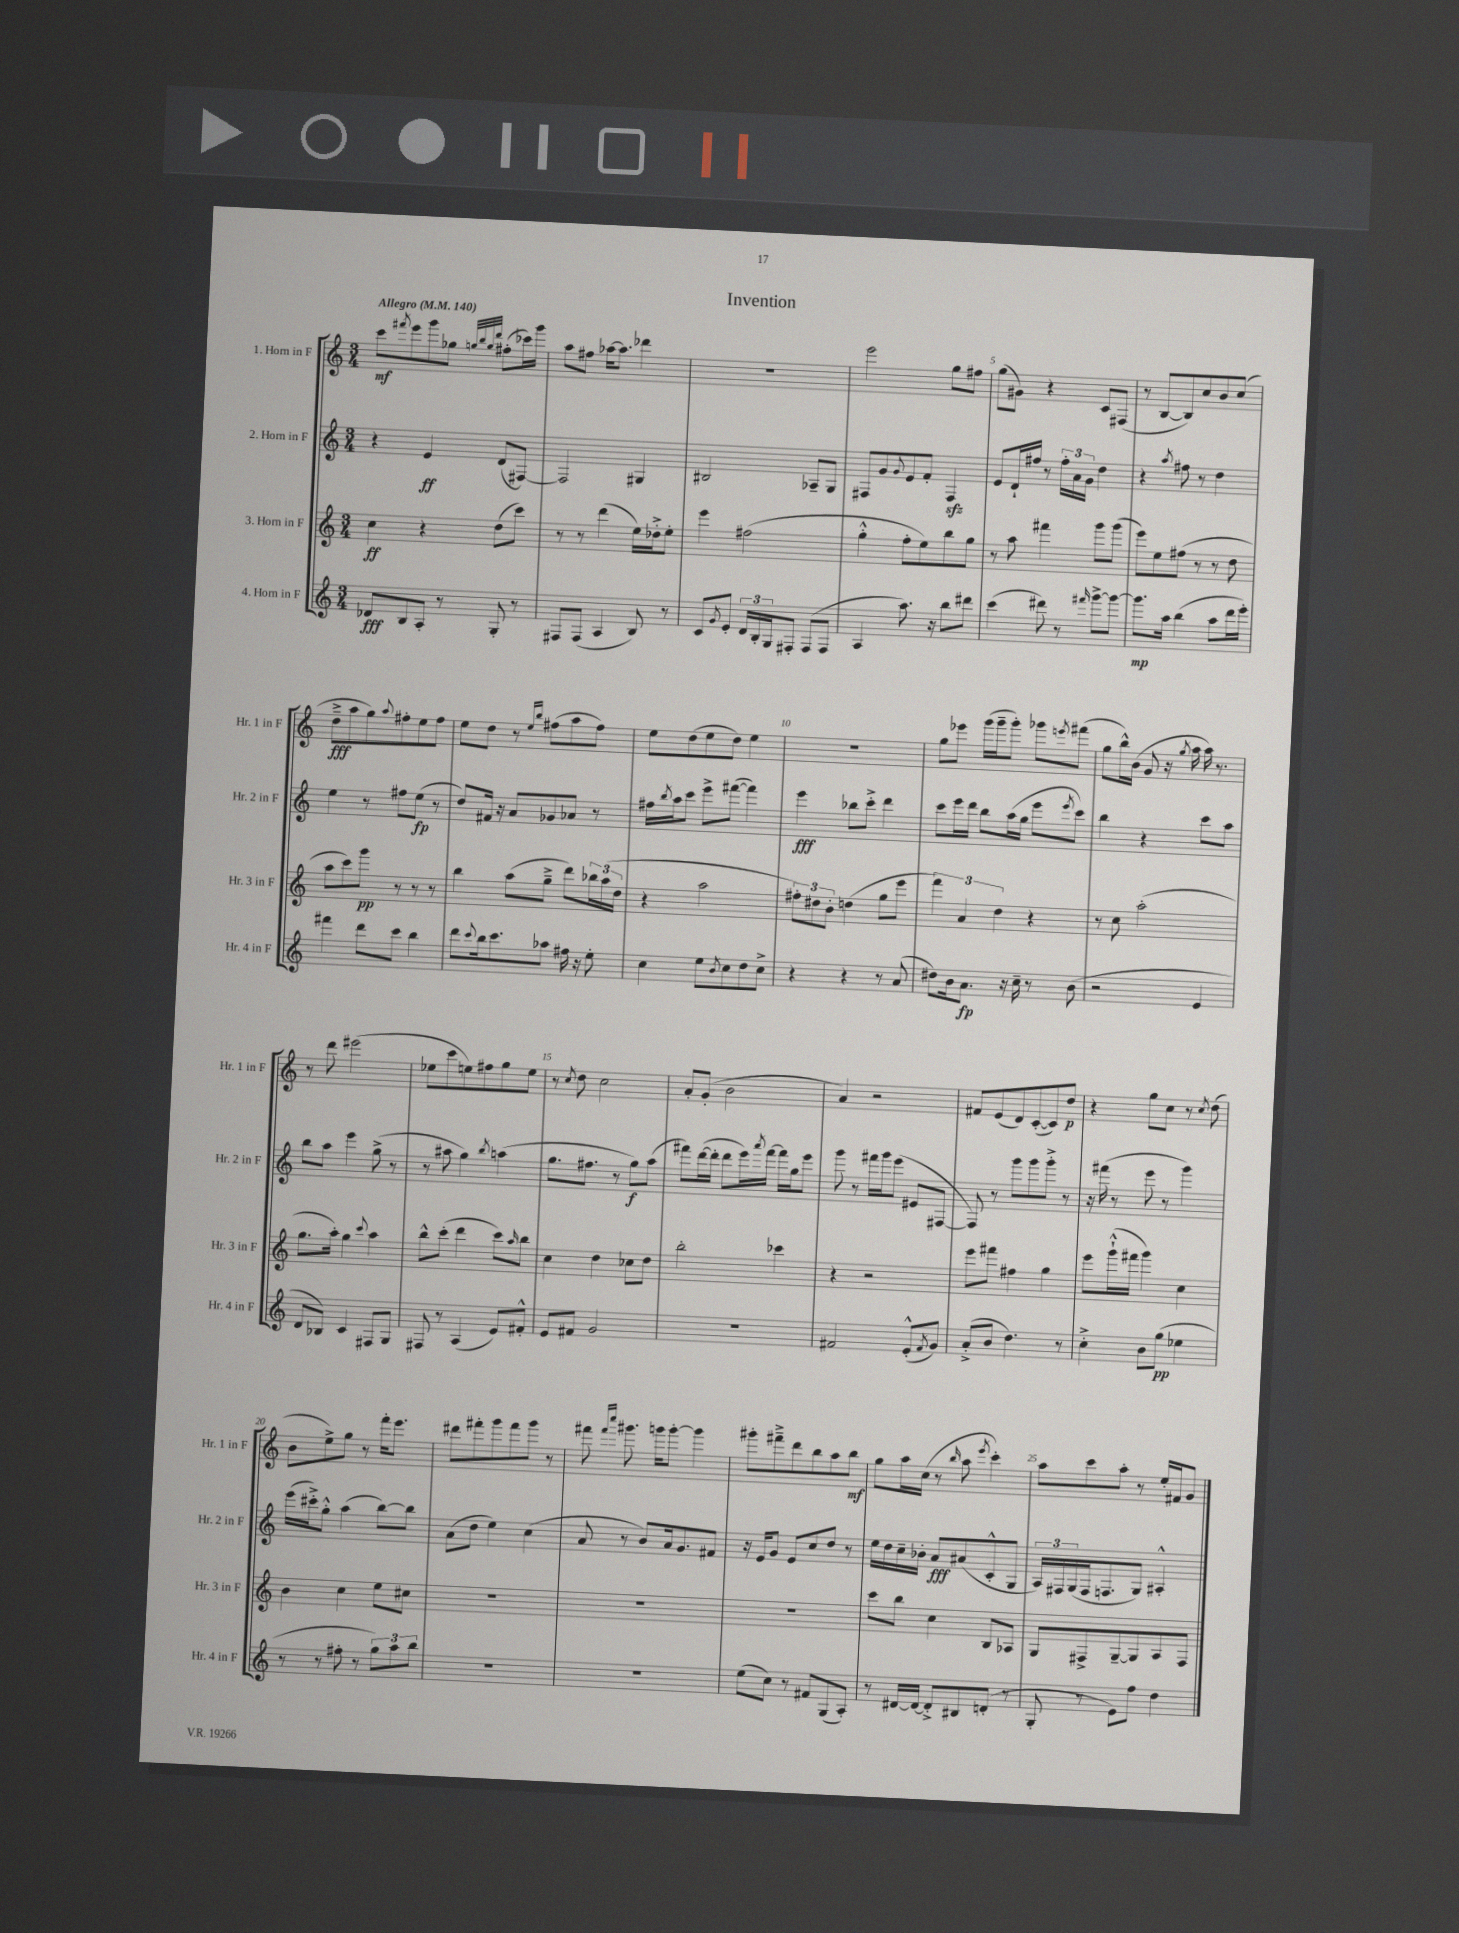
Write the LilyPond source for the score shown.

\header { title = "Invention" }
<<
\new StaffGroup <<
\new Staff = "s0" \with { instrumentName = "1. Horn in F" shortInstrumentName = "Hr. 1 in F" } {
    \clef treble \key c \major \numericTimeSignature \time 3/4 \tempo "Allegro" 4 = 140
    c'''8\mf \acciaccatura { fis'''8 } e'''8 g'''8 ges''8 \grace { g''32 b''32 g''32 d'''32 } fis''8-.( ces'''16) g'''16 |
    a''8 fis''8 aes''16~ aes''8. des'''4 |
    R2. |
    e'''2 g''8 fis''8 |
    g''8( gis'8) r4 c'8 fis8( |
    r8 b8~ b8) c''8 b'8 c''8( |
    d''8--->\fff a''8 g''8) \appoggiatura { a''8 } fis''8-. e''8 fis''8 |
    e''8 d''8 r8 \grace { e''16 b''16 } fis''8( a''8 fis''8) |
    e''8 d''8( e''8 d''8) e''4 |
    r2. |
    g''8 ees'''8 g'''16( g'''16-- g'''8-.) ges'''8 \acciaccatura { e'''8 } fis'''8( |
    g''8 b''16-^) b'16( g'8 r16 \acciaccatura { g''8 } a''16 a''16) r8. |
    r8 d'''8 eis'''2( |
    ees''8 c'''8 e''8) fis''8 g''8 e''8 |
    r8 \acciaccatura { c''8 } d''8 c''2 |
    a'8-. g'8-.( b'2 |
    a'4) r2 |
    fis'8 e'8( d'8) c'8~-.( c'8) d''8\p |
    r4 g''8 c''8 r8 \acciaccatura { c''8 } d''8( |
    b'8 e''8->) g''8 r8 f'''16-. e'''8. |
    dis'''8 fis'''8-. g'''8 fis'''8 g'''8 r8 |
    fis'''8 \grace { fis'''16 c''''16 } gis'''8. g'''16 g'''8~-. g'''4 |
    gis'''8-. fis'''8---> d'''8 b''8 a''8 b''8\mf |
    g''8 a''16 c''16( r8 \grace { b''16 } a''8 \acciaccatura { e'''8 } c'''4-.) |
    a''8 c'''8 a''8-. r8 e''16-. fis'16 g'8 \bar "|." |
}
\new Staff = "s1" \with { instrumentName = "2. Horn in F" shortInstrumentName = "Hr. 2 in F" } {
    \clef treble \key c \major \numericTimeSignature \time 3/4
    r4 e'4\ff d'8( fis8~) |
    fis2 gis4 |
    bis2 aes8-- g8 |
    fis8 g'8 \appoggiatura { g'8 } e'8 f'8-. fis4\sfz |
    e'8 d'16-! fis''16 r8 \tuplet 3/2 { fis''16-. a'16 g'16 } d''4 |
    r4 \acciaccatura { a''8 } fis''8 r8 d''4 |
    e''4 r8 fis''8 e''8\fp( r8 |
    d''8) fis'16 r16 a'8 ges'8 aes'8 r8 |
    fis''16 \acciaccatura { b''8 } a''16 c'''8 e'''8-> fis'''8~( fis'''4) |
    e'''4\fff bes''8 c'''8-.-> d'''4 |
    c'''8 e'''16 d'''16 b''8 a''16( g''16 e'''8 \acciaccatura { e'''8 } c'''8) |
    b''4 r4 c'''8 a''8 |
    b''8 a''8 e'''4 g''8->( r8 |
    r8 ais''8 g''4) \acciaccatura { b''8 } a''4( |
    g''8. fis''8. r8 g''8\f) a''8( |
    fis'''8) d'''16~( d'''16-. d'''8 e'''16) \acciaccatura { a'''8 } fis'''16~ fis'''16 g''16 e'''8 |
    g'''8 r8 fis'''16 g'''16 e'''8( eis'8 fis8~ |
    fis8) r8 g'''8 g'''8 g'''8-.-> r8 |
    r16 fis'''16( r8 e'''8 r8 g'''4) |
    e'''16( cis'''16-.->) g''8-.-^ a''4( b''8~) b''8 |
    a'8( d''8 e''4) c''4( |
    a'8 r8 b'8) a'16 g'8. fis'8 |
    r16 e'16 g'8 e'8 c''8 d''8 r8 |
    e''16 d''16 c''16-- bes'16-. a'8\fff ais'8( c'8-.-^ g8 |
    \tuplet 3/2 { a16) fis16 g16( } fis16 f8. g8) ais4-.-^ \bar "|." |
}
\new Staff = "s2" \with { instrumentName = "3. Horn in F" shortInstrumentName = "Hr. 3 in F" } {
    \clef treble \key c \major \numericTimeSignature \time 3/4
    c''4\ff r4 d''8( c'''8) |
    r8 r8 d'''4( e''16) des''16-.-> e''8-. |
    e'''4 fis''2( |
    g''4-.-^ f''8-. e''8) b''8 g''8 |
    r8 a''8 fis'''4 g'''8 g'''8( |
    e'''8) e''8 fis''8( r8 r8 d''8 |
    a''8 c'''8) g'''8\pp r8 r8 r8 |
    b''4 a''8( g''8---> d'''8) \tuplet 3/2 { bes''16 a''16( d''16 } |
    r4 a''2 |
    \tuplet 3/2 { fis''8-.) dis''8 b'8-. } d''4( g''8 e'''8 |
    \tuplet 3/2 { f'''4) a'4 d''4 } r4 |
    r8 c''8 a''2-.( |
    g''8. a''16-.) g''4 \appoggiatura { c'''8 } a''4 |
    b''8-^ c'''8-.( d'''4 c'''8) \grace { a''16 } b''8 |
    c''4 d''4 ces''8 d''8 |
    b''2-. ces'''4 |
    r4 r2 |
    e'''8 fis'''8 fis''4 g''4 |
    e'''8 g'''16-!-^( fis'''16 g'''4) c''4 |
    b'4 c''4 e''8 cis''8 |
    R2. |
    R2. |
    R2. |
    c'''8 b''8 c''4 b8 aes8 |
    g8 fis8-> g8~-- g8 a8 fis8 \bar "|." |
}
\new Staff = "s3" \with { instrumentName = "4. Horn in F" shortInstrumentName = "Hr. 4 in F" } {
    \clef treble \key c \major \numericTimeSignature \time 3/4
    des'8\fff b8 a8-. r8 g8-. r8 |
    fis8 fis8( a4 b8) r8 |
    c'8 \acciaccatura { g'8 } e'8-. \tuplet 3/2 { d'16 b16-. g16 } fis8-. fis8( fis8 |
    a4 a''8.) r16 b''8 dis'''8 |
    c'''4( dis'''8) r8 \grace { fis'''16 } g'''8~-> g'''8~ |
    g'''8.\mp a''16 b''4( a''8 d'''16 e'''16-.) |
    fis'''4 d'''8 c'''8 b''4 |
    d'''8 \appoggiatura { c'''8 } b''16 c'''8. aes''8 fis''16 r16 e''8-. |
    c''4 e''8 \acciaccatura { b'8 } c''8 d''8 c''8-> |
    r4 r4 r8 a'8( |
    dis''8) b'16 a'8.\fp r16 c''16-- r8 b'8( |
    r2 e'4 |
    d'8 bes8) c'4 fis8 g8 |
    fis8 r8 a4( e'8) fis'8-.-^ |
    e'8 fis'8 g'2 |
    R2. |
    fis'2 e'8-.-^( \acciaccatura { fis'8 } g'8) |
    a'8-.->( b'8 d''4.) r8 |
    c''4-.-> b'8 g''8\pp( ees''4 |
    r8 r8 fis''8-. r8 \tuplet 3/2 { g''8) a''8 b''8 } |
    R2. |
    R2. |
    e''8( c''8) r8 fis'8 g8( a8-.) |
    r8 dis'16~ dis'16~ dis'8-.-> bis8 d'8-.( r8 |
    g8-. r8 e'8) f''8 d''4 \bar "|." |
}
>>
>>
